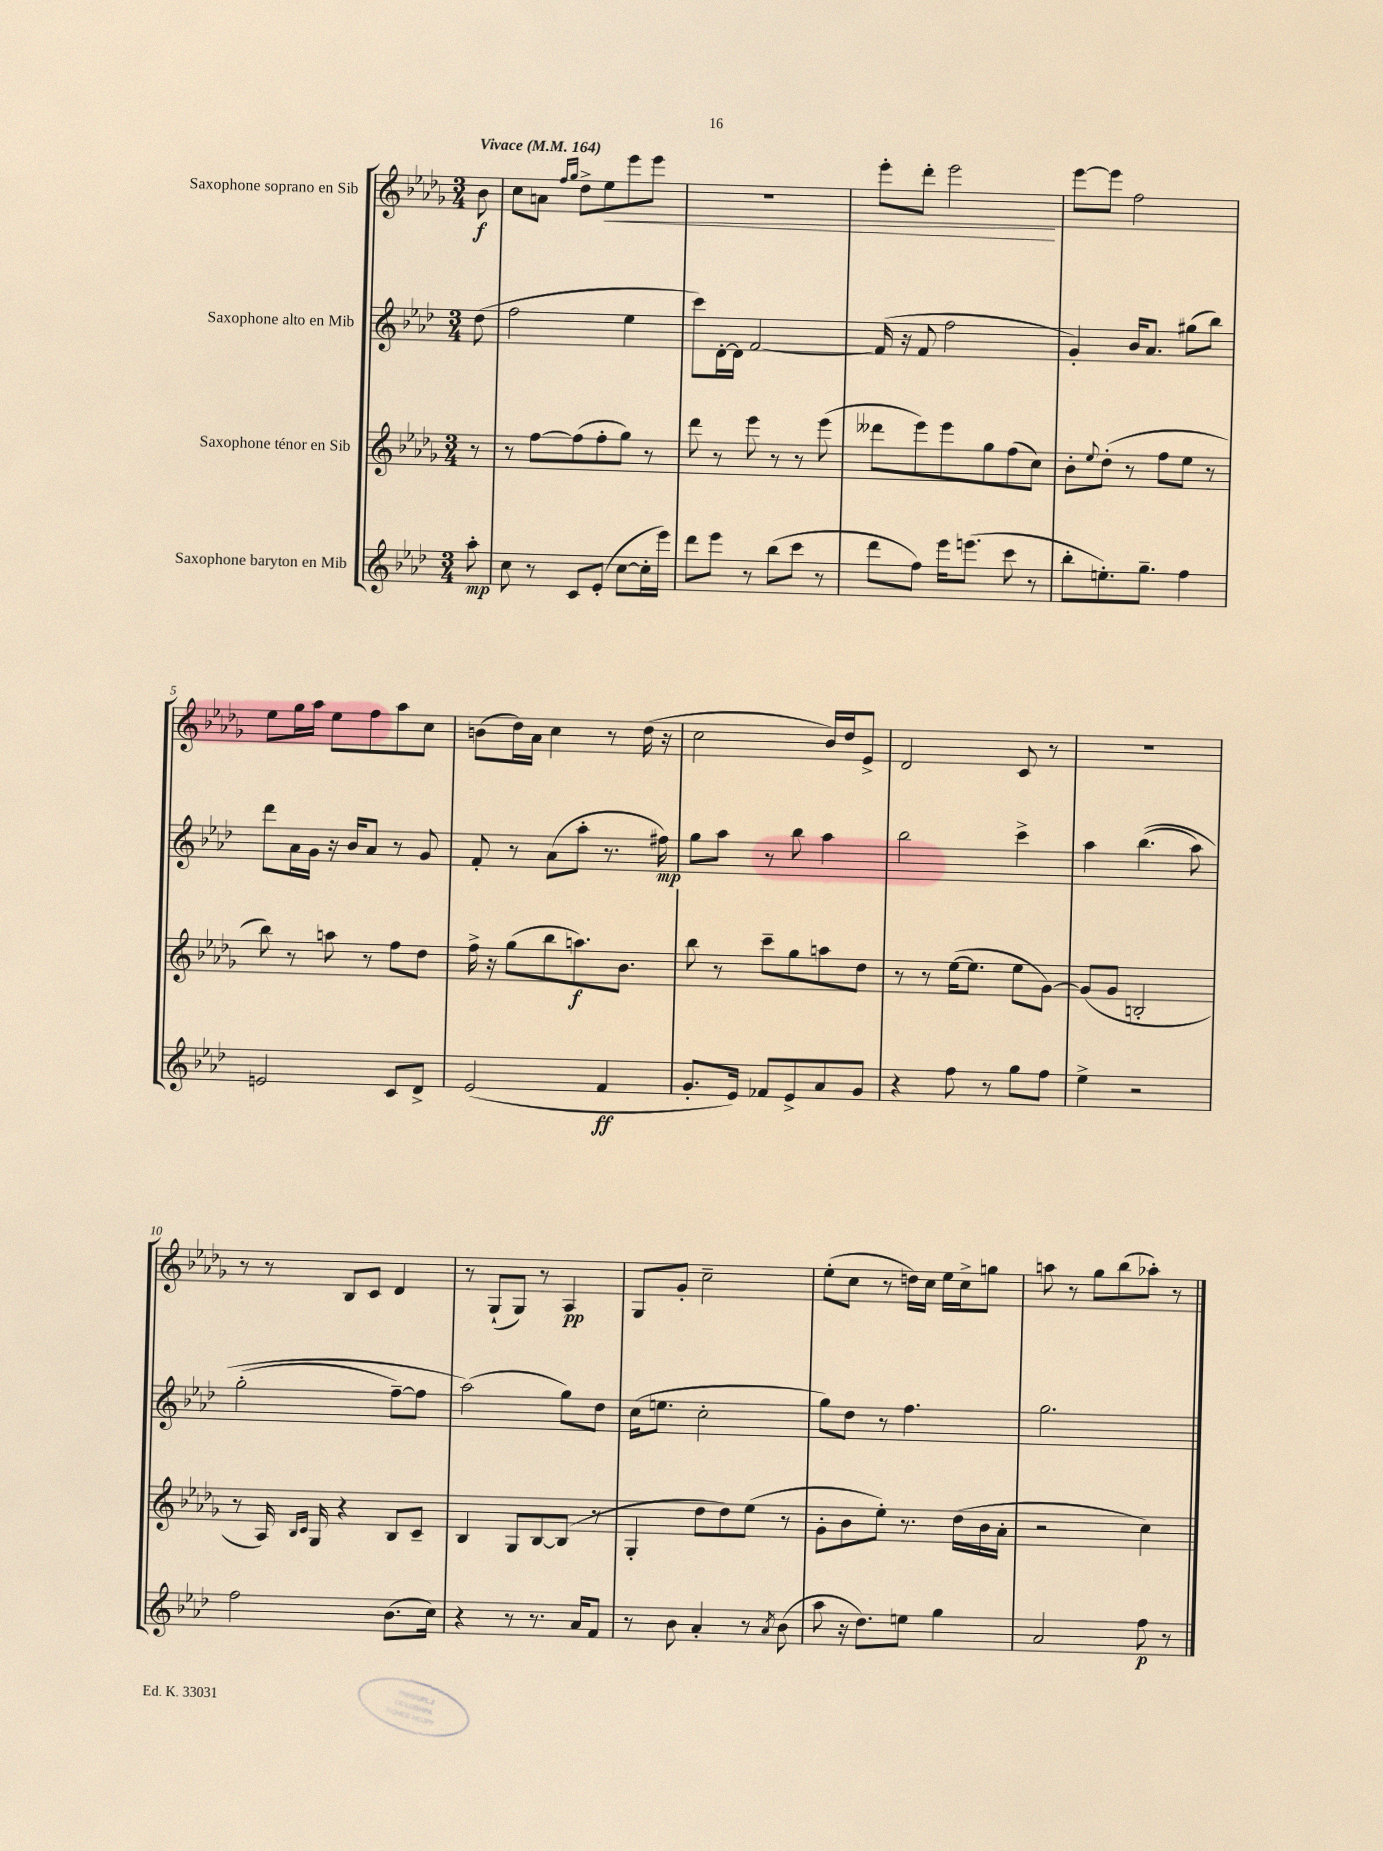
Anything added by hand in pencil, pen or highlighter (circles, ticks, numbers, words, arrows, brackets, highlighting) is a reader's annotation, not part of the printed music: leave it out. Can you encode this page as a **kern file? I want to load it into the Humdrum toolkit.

**kern	**kern	**kern	**kern
*staff4	*staff3	*staff2	*staff1
*clefG2	*clefG2	*clefG2	*clefG2
*k[b-e-a-d-]	*k[b-e-a-d-g-]	*k[b-e-a-d-]	*k[b-e-a-d-g-]
*M3/4	*M3/4	*M3/4	*M3/4
*MM164	*MM164	*MM164	*MM164
8aa-'	8r	(8dd-	8b-
=	=	=	=
8cc	8r	2ff	8cc
8r	[8ff	.	8a
.	.	.	16qqff
.	.	.	16qqgg-
8c	(8ff]	.	8dd-^
(8e-'	8ff'	.	8ee-
[8cc	8gg-)	4ee-	8eee-
16cc']	8r	.	8eee-
16eee-)	.	.	.
=	=	=	=
8ddd-	8ddd-	8ccc)	2.r
8eee-	8r	[16d-'	.
.	.	16d-]	.
8r	8eee-	[2f	.
(8bb-	8r	.	.
8ccc	8r	.	.
8r	(8eee-	.	.
=	=	=	=
8ddd-	8ddd--	(16f]	8eee-'
.	.	16r	.
8ff)	8eee-)	8f	8ddd-'
16eee-	8eee-	2ff	2eee-
(8.eee	.	.	.
.	8gg-	.	.
8ccc	(8ff	.	.
8r	8cc)	.	.
=	=	=	=
8bb-'	8b-'	4g')	[8eee-
.	8qqee-	.	.
8.ee')	(8dd-'	.	8eee-]
.	8r	16b-	2ff
8.gg~	.	8.a-	.
.	8ff	.	.
4ff	8ee-	(8gg#	.
.	8r	8bb-)	.
=	=	=	=
2e	8bb-)	8ddd-	8ee-
.	8r	16a-	16gg-
.	.	16g	16aa-
.	8aa	16r	8ee-
.	.	16b-	.
.	8r	8a-	8ff
8c	8ff	8r	8aa-
8d-^	8dd-	8g	8cc
=	=	=	=
(2e-	16ff^	8f'	(8b
.	16r	.	.
.	(8gg-	8r	16dd-)
.	.	.	16a-
.	8bb-	(8a-	4cc
.	8.aa)	8aa-'	.
4f	.	8.r	8r
.	8.b-	.	.
.	.	.	(16dd-
.	.	16ff#)	16r
=	=	=	=
8.g'	8bb-	8gg	2cc
.	8r	8aa-	.
16e-)	.	.	.
8f-	8ccc~	8r	.
8e-^	8gg-	8bb-	.
8a-	8aa	4aa-	16b-)
.	.	.	16dd-
8g	8dd-	.	8e-^
=	=	=	=
4r	8r	2bb-	2d-
.	8r	.	.
8ff	([16ee-	.	.
.	8.ee-]	.	.
8r	.	.	.
8gg	8ee-	4ccc^	8c
8ff	[8g-)	.	8r
=	=	=	=
4ee-^	(8g-]	4aa-	2.r
.	8g-	.	.
2r	2B'	&((4.bb-	.
.	.	8aa-)	.
=	=	=	=
2ff	8r	(2gg'	8r
.	16A-)	.	8r
.	16qqB-	.	.
.	16qqc	.	.
.	16G-	.	.
.	4r	.	8B-
.	.	.	8c
(8.b-	8B-	[8ff~)	4d-
.	8c~	8ff]	.
16cc)	.	.	.
=	=	=	=
4r	4B-	(2aa-&)	8r
.	.	.	(8G-`
8r	8G-	.	8G-)
8.r	[8B-	.	8r
.	(8B-]	8gg)	4A-
16a-	.	.	.
8f	8r	8dd-	.
=	=	=	=
8r	4G-'	(16cc	8G-
.	.	8.ee	.
8b-	.	.	8g-'
4a-'	8dd-	2cc'	2cc~
.	8dd-)	.	.
8r	(8ee-	.	.
8qa-	.	.	.
(8b-	8r	.	.
=	=	=	=
8aa-	8g-'	8gg)	(8ee-'
16r	8b-	8dd-	8cc
8.dd-)	.	.	.
.	8ee-')	8r	8r
8ee	8.r	4.ff	16dd)
.	.	.	16cc
4gg	.	.	16ee-
.	(16dd-	.	16cc^
.	16b-	.	8gg
.	16a-'	.	.
=	=	=	=
2a-	2r	2.gg	8aa
.	.	.	8r
.	.	.	8gg-
.	.	.	(8bb-
8ff	4cc)	.	8aa-')
8r	.	.	8r
==	==	==	==
*-	*-	*-	*-
